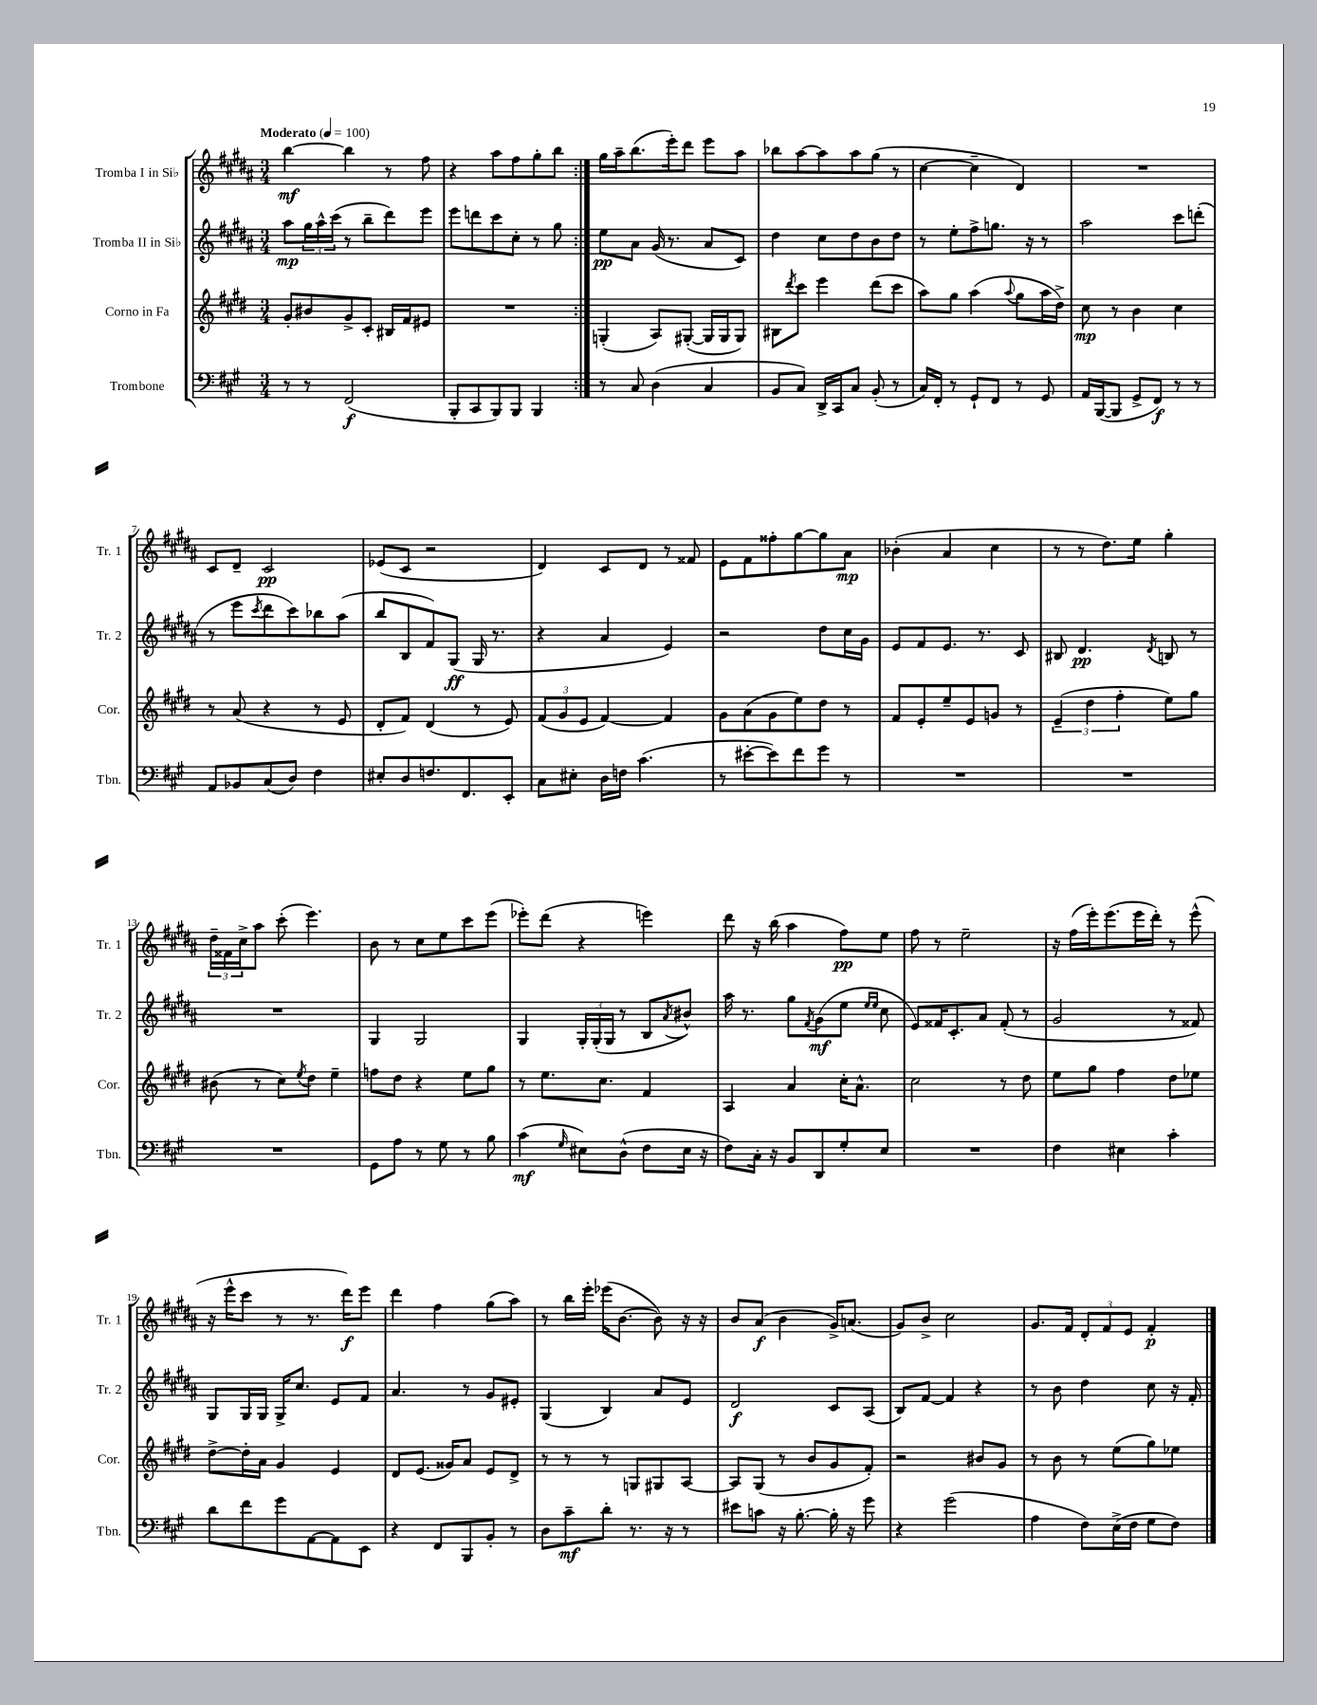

**kern	**kern	**kern	**kern
*staff4	*staff3	*staff2	*staff1
*clefF4	*clefG2	*clefG2	*clefG2
*k[f#c#g#]	*k[f#c#g#d#]	*k[f#c#g#d#a#]	*k[f#c#g#d#a#]
*M3/4	*M3/4	*M3/4	*M3/4
*MM100	*MM100	*MM100	*MM100
8r	8g#'	8aa#	[4bb
8r	8b#	24gg#	.
.	.	24aa#^^	.
.	.	(24ccc#	.
(2FF#	8g#^	8r	4bb]
.	8c#'	8bb~	.
.	16B#	8ddd#)	8r
.	16f#	.	.
.	8e#	8eee	8ff#
=	=	=	=
8BBB'	2.r	8eee	4r
8CC#	.	8ddd	.
8BBB)	.	8ccc#	8aa#
8BBB	.	8cc#'	8ff#
4BBB	.	8r	8gg#'
.	.	8gg#	8bb
=:|!	=:|!	=:|!	=:|!
8r	(4G'	8ee	16gg#
.	.	.	16aa#~
8C#	.	8a#	(8.bb
(4D	8A)	(16g#	.
.	.	8.r	16eee')
.	([8G#'	.	8ddd#
4C#	16G#]	8a#	8eee
.	16G#	.	.
.	8G#)	8c#)	8aa#
=	=	=	=
8BB	8B#	4dd#	8bb-
.	8qddd#	.	.
8C#)	8ccc#	.	[8aa#
16DD^	4eee	8cc#	8aa#]
16CC#	.	.	.
8C#	.	8dd#	8aa#
(8BB'	(8ddd#	8b	(8gg#
8r	8ccc#	8dd#	8r
=	=	=	=
16C#)	8aa)	8r	[4cc#
16FF#'	.	.	.
8r	8gg#	8ee'	.
8GG#`	(4aa	8ff#^	4cc#~]
8FF#	.	8.gg	.
.	8qqaa	.	.
8r	8gg#	.	4d#)
.	.	16r	.
8GG#	16aa	8r	.
.	16dd#^)	.	.
=	=	=	=
16AA	8cc#	2aa#	2.r
([16BBB	.	.	.
8BBB]	8r	.	.
8GG#^	4b	.	.
8FF#)	.	.	.
8r	4cc#	8ccc#	.
8r	.	(8ddd'	.
=	=	=	=
8AA	8r	8r	8c#
8BB-	(8a	8eee	8d#~
.	.	8qccc#	.
(8C#	4r	8ddd#	2c#
8D)	.	8ccc#)	.
4F#	8r	8bb-	.
.	8e	(8aa#	.
=	=	=	=
8E#'	8d#'	8bb	(8e-
8D	8f#)	8B	8c#
8.F	(4d#	8f#)	2r
.	.	(8G#	.
8.FF#	.	.	.
.	8r	16G#	.
.	.	8.r	.
8EE'	8e)	.	.
=	=	=	=
8C#	(12f#	4r	4d#)
.	12g#	.	.
8E#'	.	.	.
.	12e	.	.
16D	[4f#)	4a#	8c#
16F	.	.	.
(4.c#	.	.	8d#
.	4f#]	4e)	8r
.	.	.	8f##
=	=	=	=
8r	8g#	2r	8e
[8e#'	(8a	.	8f#
8e#])	8g#	.	8ff##'
8f#	8ee)	.	[8gg#
8g#	8dd#	8dd#	8gg#]
8r	8r	16cc#	8a#
.	.	16g#	.
=	=	=	=
2.r	8f#	8e	(4b-'
.	8e'	8f#	.
.	8ee~	8.e	4a#
.	8e	.	.
.	.	8.r	.
.	8g	.	4cc#
.	8r	8c#	.
=	=	=	=
2.r	(6e~	8B#	8r
.	.	4.d#	8r
.	6dd#	.	.
.	.	.	8.dd#)
.	6ff#'	.	.
.	.	.	16ee
.	.	8qd#	.
.	8ee)	8B	4gg#'
.	8gg#	8r	.
=	=	=	=
2.r	(8b#	2.r	24dd#~
.	.	.	24f##
.	.	.	24cc#^
.	8r	.	8aa#
.	8cc#)	.	(8ccc#'
.	8qee	.	.
.	8dd#	.	4.eee)
.	4ee~	.	.
=	=	=	=
8GG#	8ff	4G#	8b
8A	8dd#	.	8r
8r	4r	2G#	8cc#
8G#	.	.	8ee
8r	8ee	.	8ccc#
8B	8gg#	.	(8eee
=	=	=	=
(4c#	8r	4G#	8eee-')
.	8.ee	.	(8ddd#
16qqG#	.	.	.
8E#)	.	24G#'	4r
.	.	(24G#'	.
.	8.cc#	.	.
.	.	24G#	.
(8D^^	.	8r	.
8F#	4f#	8B	4eee)
.	.	8qa#	.
16E#	.	8b#^^)	.
16r	.	.	.
=	=	=	=
8F#)	4A	16aa#	8ddd#
.	.	8.r	.
16C#'	.	.	16r
16r	.	.	(16bb
8BB	4a	8gg#	4aa#
.	.	8qf#	.
8DD	.	(8g#	.
8G#'	16cc#'	8ee	8ff#)
.	8.a^^	.	.
.	.	16qqee	.
.	.	16qqee	.
8E	.	8cc#	8ee
=	=	=	=
2.r	2cc#	8e)	8ff#
.	.	16f##	8r
.	.	8.c#'	.
.	.	.	2ee~
.	.	8a#	.
.	8r	(8f##'	.
.	8dd#	8r	.
=	=	=	=
4F#	8ee	2g#	16r
.	.	.	(16ff#
.	8gg#	.	16eee')
.	.	.	(8.eee
4E#	4ff#	.	.
.	.	.	16eee
.	.	.	16ddd#')
4c#'	8dd#	8r	8r
.	8ee-	8f##)	(8eee^^
=	=	=	=
8d	[8dd#^	8G#	16r
.	.	.	16eee^^
8f#	16dd#']	16G#	8ccc#
.	16a	16G#	.
8g#	4g#	16G#^	8r
.	.	8.cc#	.
[8AA	.	.	8.r
8AA]	4e	8e	.
.	.	.	16ddd#)
8EE	.	8f#	8eee
=	=	=	=
4r	8d#	4.a#	4ddd#
.	(8.e	.	.
8FF#	.	.	4ff#
.	16g##)	.	.
8BBB	8a	8r	.
8BB'	8e	8g#	(8gg#
8r	8d#^	8e#'	8aa#)
=	=	=	=
8D	8r	(4G#	8r
8c#~	8r	.	16bb
.	.	.	16eee'
8d'	8r	4B)	(16eee-
.	.	.	[8.b
8.r	8G	.	.
.	8G#	8a#	8b])
16r	.	.	.
8r	[8A	8e	16r
.	.	.	16r
=	=	=	=
8e#	8A]	2d#	8b
8c	(8G#	.	(8a#
16r	8r	.	4b
[8.B'	.	.	.
.	8b	.	.
16B']	8g#	8c#	16g#^)
16r	.	.	(8.a
8g#	8f#')	(8A#	.
=	=	=	=
4r	2r	8B)	8g#)
.	.	[8f#	8b^
(2g#	.	4f#]	2cc#
.	8b#	4r	.
.	8g#	.	.
=	=	=	=
4A	8r	8r	8.g#
.	8b	8b	.
.	.	.	16f#
8F#)	8r	4dd#	12d#'
.	.	.	12f#
(16E^	(8ee	.	.
.	.	.	12e
16F#	.	.	.
8G#	8gg#)	8cc#	4f#'
8F#)	8ee-	16r	.
.	.	16f#'	.
==	==	==	==
*-	*-	*-	*-
